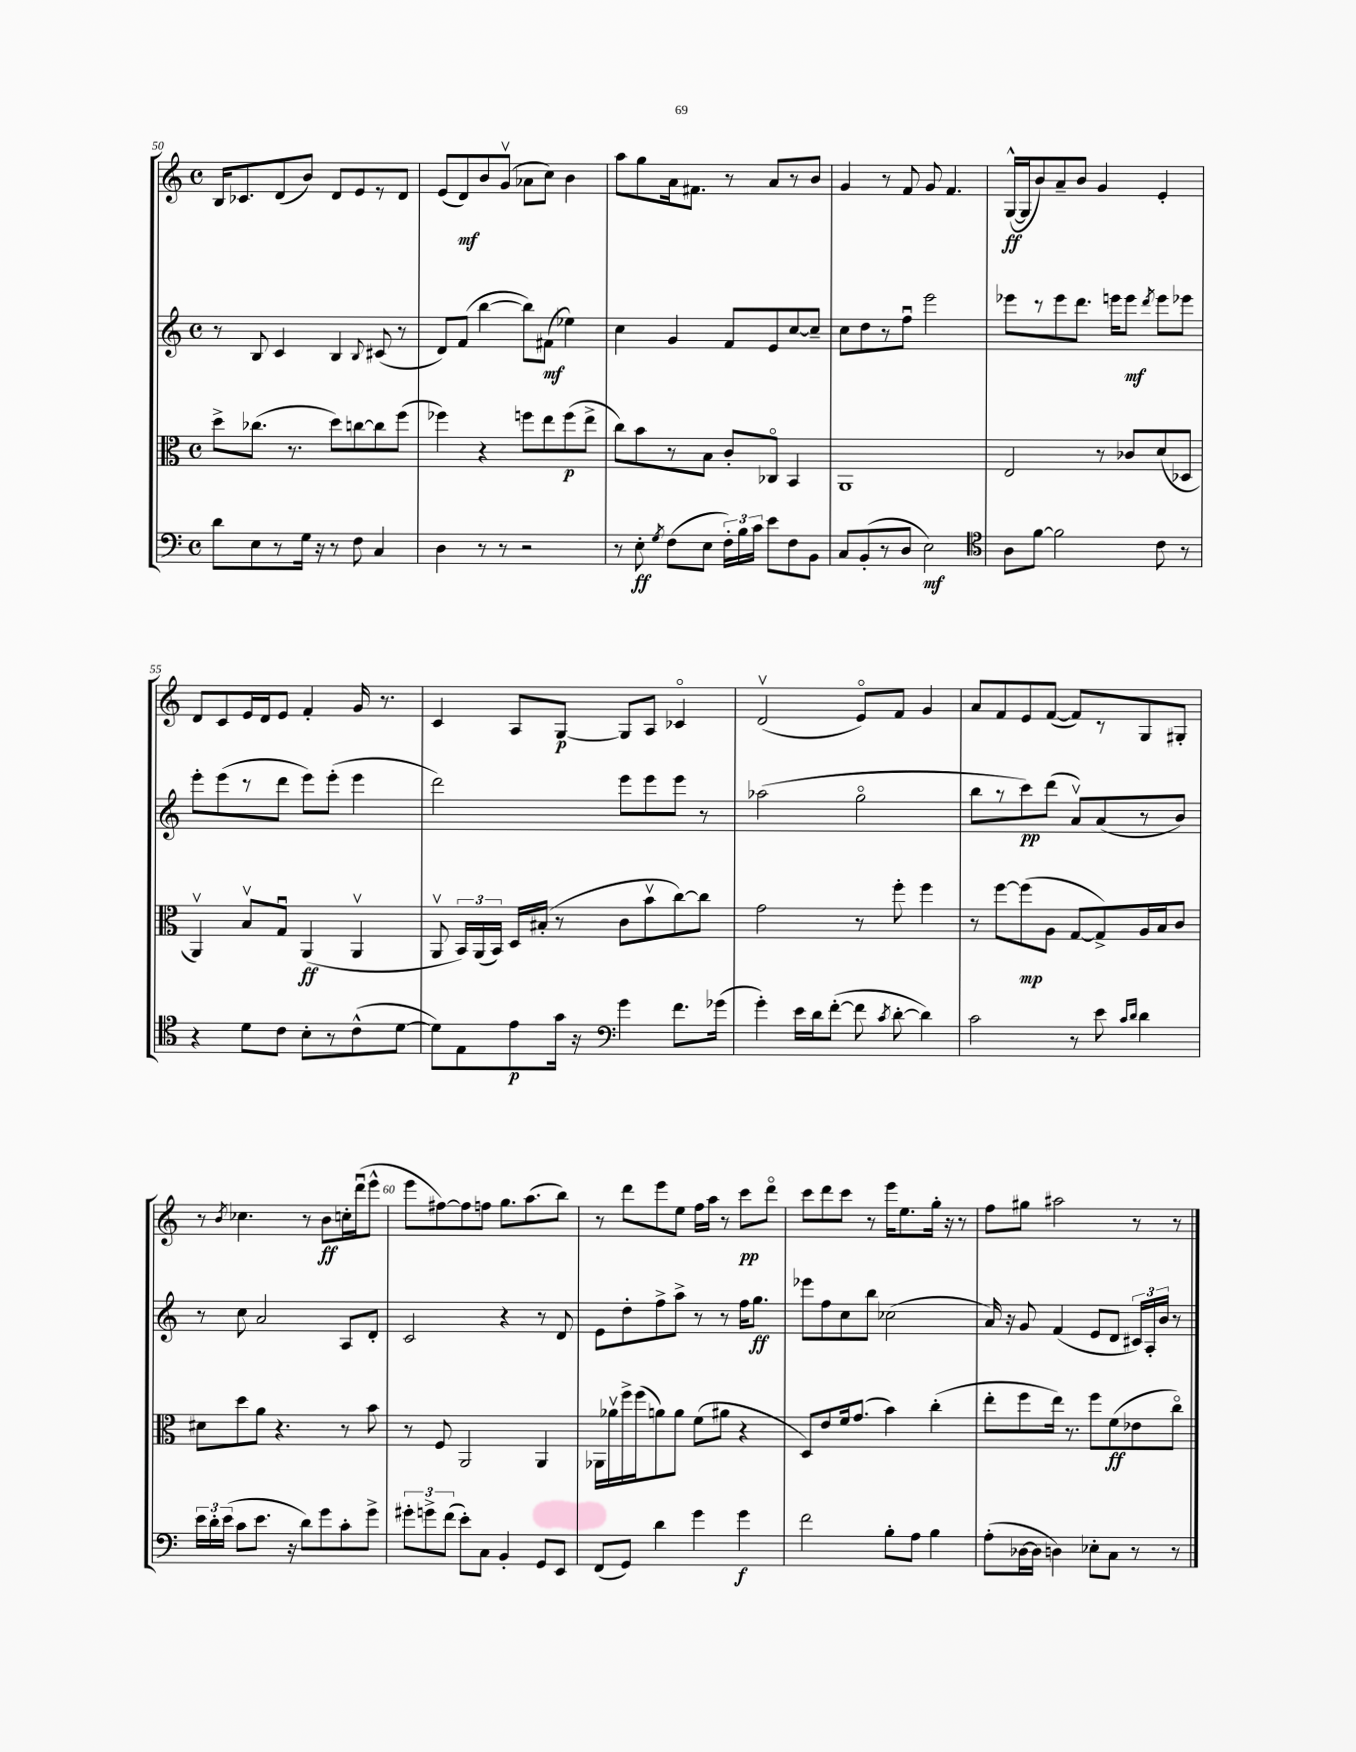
<<
\new StaffGroup <<
\new Staff = "s0" {
    \clef treble \key c \major \defaultTimeSignature \time 4/4
    \autoBeamOff b16[ ces'8. d'8( b'8]) d'8[ e'8 r8 d'8] |
    e'8[( d'8\mf) b'8 g'8]\upbow( aes'8[ c''8]) b'4 |
    a''8[ g''8 a'16 fis'8.] r8 a'8[ r8 b'8] |
    g'4 r8 f'8 g'8 f'4. |
    g16[~-^\ff( g16 b'8) a'8-- b'8] g'4 e'4-. |
    d'8[ c'8 e'16 d'16 e'8] f'4-. g'16 r8. |
    c'4 a8[ g8]~\p g8[ a8] ces'4\flageolet |
    d'2\upbow( e'8[\flageolet) f'8] g'4 |
    a'8[ f'8 e'8 f'8]~( f'8[) r8 g8 gis8]-. |
    r8 \acciaccatura { b'8 } ces''4. r8 b'8[\ff c''16-. d'''16\downbow( e'''8]-^ |
    e'''8[ fis''8~) fis''8 f''8] g''8.[ a''8.( b''8]) |
    r8 d'''8[ e'''8 e''8] f''16[ a''16] r8 c'''8[\pp d'''8]\flageolet |
    c'''8[ d'''8 c'''8] r8 e'''16[ e''8. g''16]-. r16 r8 |
    f''8[ gis''8] ais''2 r8 r8 \bar "|." |
}
\new Staff = "s1" {
    \clef treble \key c \major \defaultTimeSignature \time 4/4
    \autoBeamOff r8 b8 c'4 b4 \appoggiatura { b8 } cis'8( r8 |
    d'8[) f'8]( b''4~ b''8[) fis'8]\mf( ees''4) |
    c''4 g'4 f'8[ e'8 c''8~ c''8]-- |
    c''8[ d''8 r8 f''8]\downbow e'''2 |
    ees'''8[ r8 ees'''8 d'''8.] e'''16[ e'''8]\mf \acciaccatura { d'''8 } e'''8[ ees'''8] |
    e'''8[-. e'''8( r8 d'''8] e'''8[) e'''8]-.( e'''4 |
    d'''2) e'''8[ e'''8 e'''8] r8 |
    aes''2( g''2\flageolet |
    b''8[ r8 c'''8\pp) d'''8]( a'8[\upbow) a'8( r8 b'8]) |
    r8 c''8 a'2 a8[ d'8]-. |
    c'2 r4 r8 d'8 |
    e'8[ d''8-. f''8-> a''8]-> r8 r8 f''16[ g''8.]\ff |
    ees'''8[ f''8 c''8 b''8] ces''2( |
    a'16) r16 g'8 f'4( e'8[ d'8] \tuplet 3/2 { cis'16[) a16-. b'16] } r8 \bar "|." |
}
\new Staff = "s2" {
    \clef alto \key c \major \defaultTimeSignature \time 4/4
    \autoBeamOff d''8[-> ces''8.]( r8. d''8[) c''8~ c''8 f''8]( |
    fes''4) r4 f''8[ e''8 f''8\p( e''8]-> |
    c''8[) b'8 r8 b8] c'8[-. ces8]\flageolet b,4 |
    a,1 |
    e2 r8 ces'8[ d'8( des8] |
    a,4\upbow) b8[\upbow g8]\downbow a,4\ff( a,4\upbow |
    a,8\upbow \tuplet 3/2 { b,16[) a,16( b,16]) } d16[ bis16]-.( r8 c'8[ b'8\upbow c''8~) c''8] |
    g'2 r8 f''8-. f''4 |
    r8 f''8[~ f''8\mp( a8] g8[~ g8->) a16 b16 c'8] |
    dis'8[ d''8 a'8] r4. r8 b'8 |
    r8 f8 a,2 a,4 |
    aes,16[ aes'16\upbow f''16-> f''16( a'8) a'8] f'8[( ais'8] r4 |
    d8[) e'8 f'16 g'8.]( b'4) c''4-.( |
    e''8[-. f''8 e''16]) r8. f''8[ f'8\ff( ees'8 c''8]\flageolet) \bar "|." |
}
\new Staff = "s3" {
    \clef bass \key c \major \defaultTimeSignature \time 4/4
    \autoBeamOff d'8[ e8 r8 g16] r16 r8 f8 c4 |
    d4 r8 r8 r2 |
    r8 e8-.\ff \acciaccatura { g8 } f8[( e8] \tuplet 3/2 { f16[-.) b16 c'16] } e'8[ f8 b,8] |
    c8[ b,8-.( r8 d8] e2\mf) |
    \clef tenor a8[ f'8]~ f'2 c'8 r8 |
    r4 d'8[ c'8] b8[-. r8 c'8-^( d'8]~ |
    d'8[) e8 e'8\p g'16] r16 \clef bass g'4 f'8.[ ges'16]( |
    g'4-.) e'16[ d'16 f'8]~-.( f'8 \acciaccatura { c'8 } d'8~-. d'4) |
    c'2 r8 e'8 \grace { c'16[ d'16] } d'4 |
    \tuplet 3/2 { e'16[ d'16-. e'16]( } c'8[ e'8.] r16 d'8[) g'8 c'8-. g'8]-> |
    \tuplet 3/2 { gis'8[-. g'8-> f'8]( } e'8[-.) c8] b,4-. g,8[ e,8] |
    f,8[( g,8]) d'4 g'4 g'4\f |
    f'2 b8[-. a8] b4 |
    a8[-.( des16~ des16] d4) ees8[-. c8] r8 r8 \bar "|." |
}
>>
>>
\layout { \context { \Score currentBarNumber = #50 \override BarNumber.break-visibility = ##(#f #t #t) barNumberVisibility = #(every-nth-bar-number-visible 5) } }
